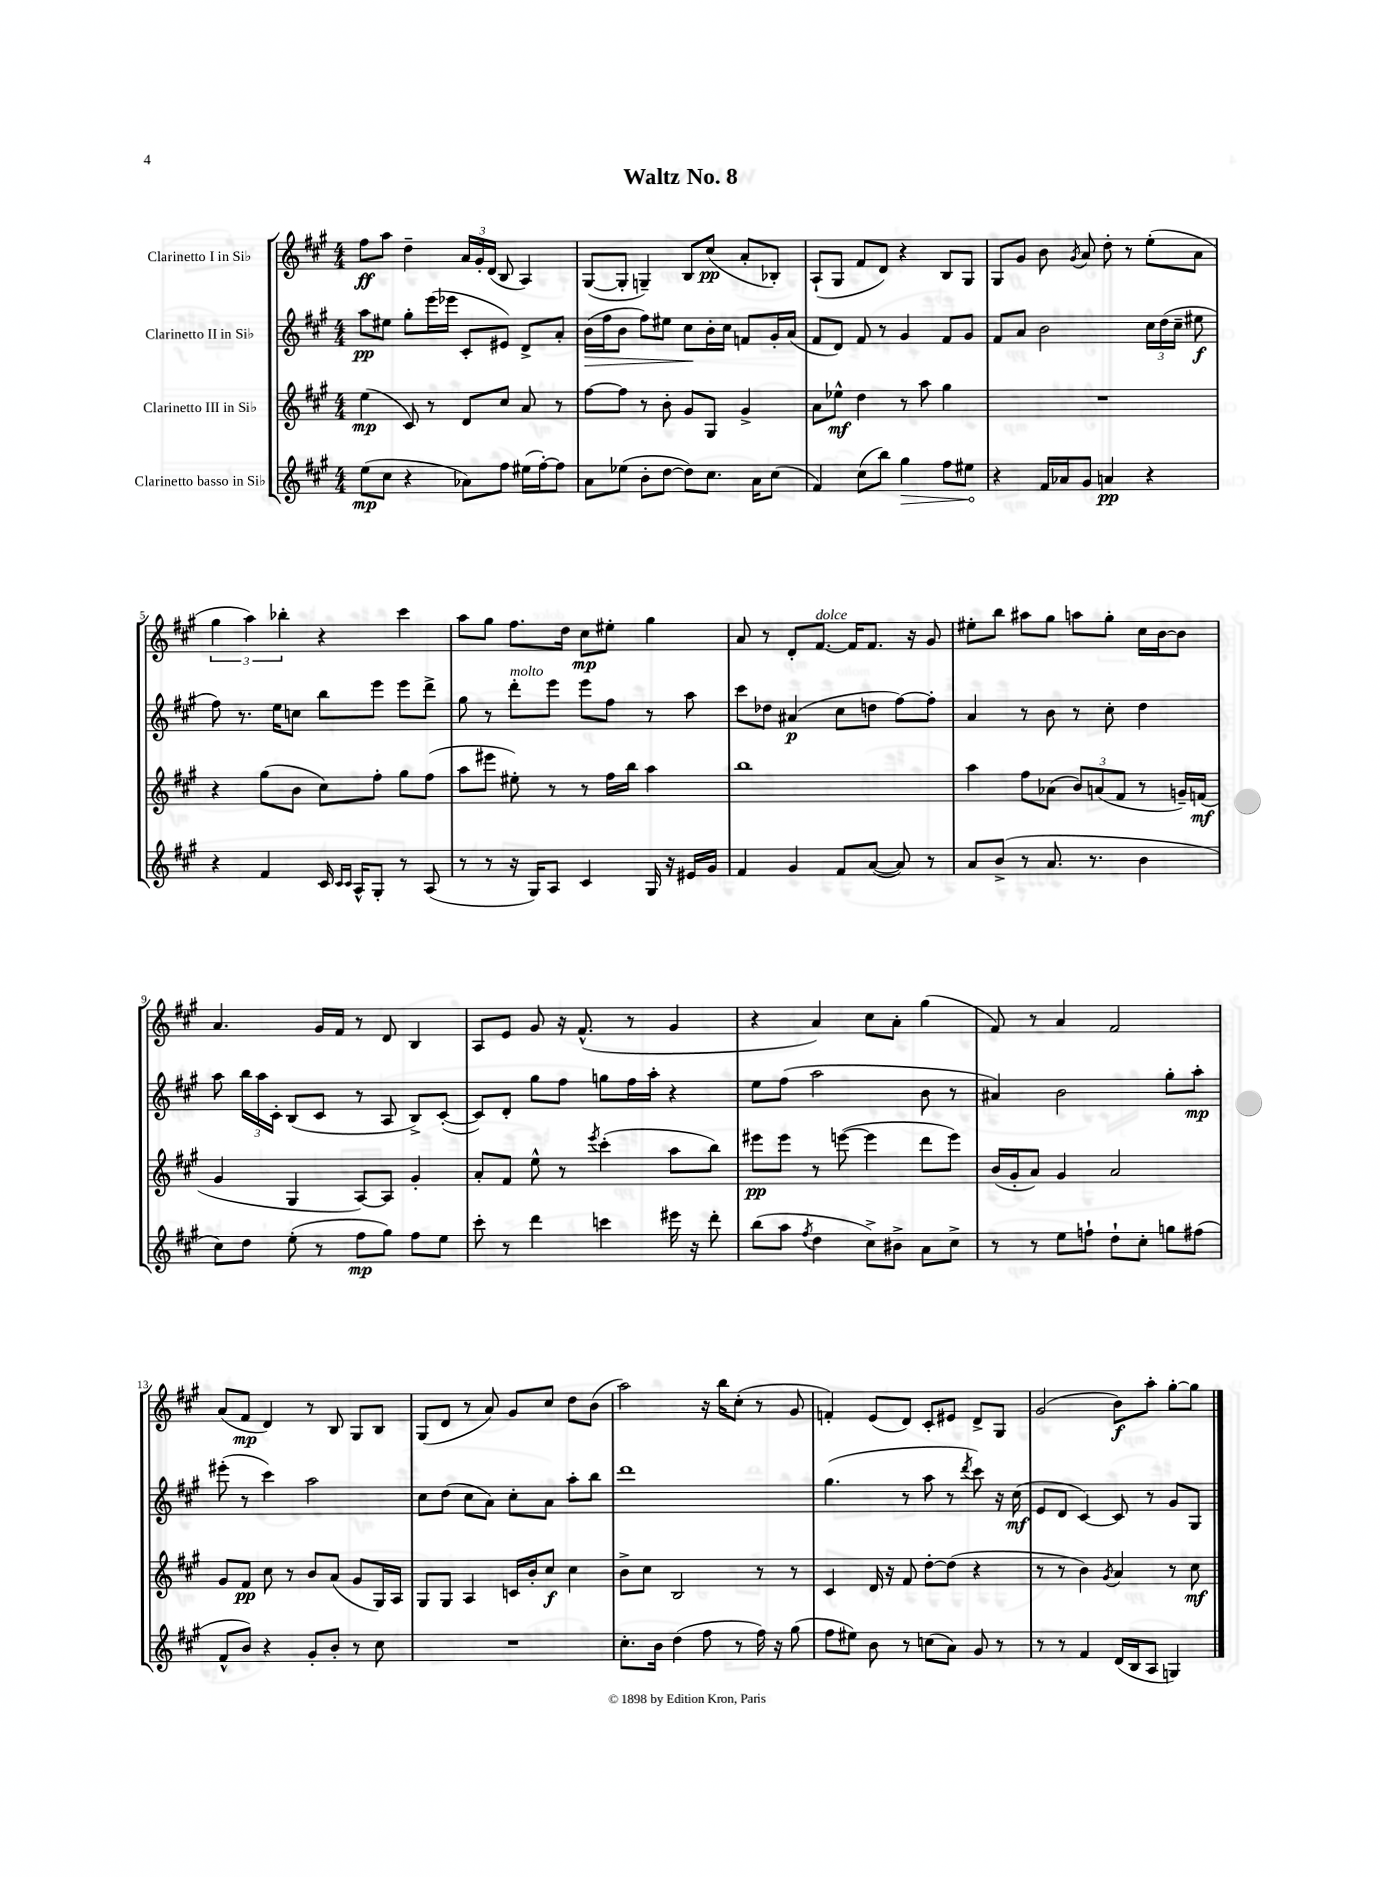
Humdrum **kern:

**kern	**kern	**kern	**kern
*staff4	*staff3	*staff2	*staff1
*clefG2	*clefG2	*clefG2	*clefG2
*k[f#c#g#]	*k[f#c#g#]	*k[f#c#g#]	*k[f#c#g#]
*M4/4	*M4/4	*M4/4	*M4/4
(8ee\L	(4ee\	8aa\L	8ff#\L
8cc#\J	.	8ee#\J	8aa\J
4r	8c#/)	8gg#'\L	4dd~\
.	8r	(16eee\L	.
.	.	16eee-\JJ	.
8a-\L)	8d/L	8c#'/L	24a/LL
.	.	.	24g#'/
.	.	.	(24d/JJ
8ff#\J	8cc#/J	8e#/J)	8B/
(16ee#\LL	8a/	8d^/L	4A/)
[16ff#'\J)	.	.	.
8ff#\]J	8r	8a'/J	.
=	=	=	=
8a\L	[8ff#\L	(16b\LL	([8G#/L
.	.	16ff#\J	.
(8ee-\J	8ff#\]J	8b\J	8G#'/]J
8b'\L	8r	8ff#\L)	4G~/)
[8dd\J	8b'\	8ee#\J	.
8dd\]L)	8g#/L	8cc#\L	8B/L
8.cc#\J	8G#/J	16b'\L	(8cc#/J
.	.	16cc#\JJ	.
.	4g#^/	8f/L	8a'/L
16a\LK	.	.	.
(8cc#\J	.	16g#'/L	8B-'/J)
.	.	(16a/JJ	.
=	=	=	=
4f#/)	8a\L	8f#/L	(8A`/L
.	8ee-^^\J	8d/J)	8G#/J
(8cc#\L	4dd\	8f#/	8f#/L
8bb\J)	.	8r	8d/J)
4gg#\	8r	4g#/	4r
.	8aa\	.	.
8ff#\L	4gg#\	8f#/L	8B/L
8ee#\J	.	8g#/J	8G#/J
=	=	=	=
4r	1r	8f#/L	8G#/L
.	.	8a/J	8g#/J
16f#/LL	.	2b\	8b\
16a-/J	.	.	.
.	.	.	8qg#/
8g#/J	.	.	8a/
4a/	.	.	8dd'\
.	.	.	8r
4r	.	24cc#\LL	(8ee'\L
.	.	(24dd\	.
.	.	24cc#~\JJ	.
.	.	8ee#\	8a\J
=	=	=	=
4r	4r	8ff#\)	6gg#\
.	.	8.r	.
.	.	.	6aa\)
4f#/	(8gg#\L	.	.
.	.	16ee\LK	.
.	.	.	6bb-'\
.	8b\J	8cc\J	.
16c#/	8cc#\L)	8bb\L	4r
16qqc#/LL	.	.	.
16qqc#/JJ	.	.	.
16A^^/LK	.	.	.
8G#'/J	8ff#'\J	8eee\J	.
8r	8gg#\L	8eee\L	4ccc#\
(8A/	(8ff#\J	8ddd^\J	.
=	=	=	=
8r	8aa\L	8gg#\	8aa\L
8r	8eee#\J	8r	8gg#\J
16r	8ee#'\)	8ddd'\L	8.ff#\L
16G#/LK)	.	.	.
8A/J	8r	8eee\J	.
.	.	.	16dd\Jk
4c#/	8r	8eee\L	8cc#\L
.	16ff#\LL	8ff#\J	8ee#'\J
.	16bb\JJ	.	.
16G#/	4aa\	8r	4gg#\
16r	.	.	.
16e#/LL	.	8aa\	.
16g#/JJ	.	.	.
=	=	=	=
4f#/	1bb	8ccc#\L	8a/
.	.	8dd-\J	8r
4g#/	.	(4a#/	8d'/L
.	.	.	[8.f#/J
8f#/L	.	8cc#\L	.
.	.	.	16f#/]LK
([8a/J	.	8dd\J	8.f#/J
8a/])	.	[8ff#\L)	.
.	.	.	16r
8r	.	8ff#'\]J	8g#/
=	=	=	=
8a/L	4aa\	4a/	8ee#'\L
(8b^/J	.	.	8bb\J
8r	8ff#\L	8r	8aa#\L
8.a/	(8a-\J	8b\	8gg#\J
.	12b/L)	8r	8aa\L
8.r	.	.	.
.	(12a/	.	.
.	.	8cc#'\	8gg#'\J
.	12f#/J	.	.
4b\	8r	4dd\	16cc#\LL
.	.	.	[16b\J
.	16g~/LL)	.	8b\]J
.	(16f/JJ	.	.
=	=	=	=
8cc#\L)	4g#/	8aa\	4.a/
8dd\J	.	24bb\LL	.
.	.	24aa\	.
.	.	24c#'\JJ	.
(8ee'\	4G#/	(8B/L	.
8r	.	8c#/J	16g#/LL
.	.	.	16f#/JJ
8ff#\L	[8A/L)	8r	8r
8gg#\J)	8A/]J	8A/	8d/
8ff#\L	4g#'/	8B^/L)	4B/
8ee\J	.	([8c#'/J	.
=	=	=	=
8ccc#'\	8a'/L	8c#/]L)	8A/L
8r	8f#/J	8d'/J	8e/J
4ddd\	8ee^^\	8gg#\L	8g#/
.	8r	8ff#\J	16r
.	.	.	(8.f#^^/
.	8qeee/	.	.
4ccc\	(4ccc#'\	8gg\L	.
.	.	16ff#\L	8r
.	.	16aa'\JJ	.
16eee#\	8aa\L	4r	4g#/
16r	.	.	.
8ddd'\	8bb\J)	.	.
=	=	=	=
(8bb\L	8eee#\L	8ee\L	4r
8aa\J	8eee#\J	(8ff#\J	.
8qff#/	.	.	.
4dd\	8r	2aa\	4a/)
.	([8eee\	.	.
8cc#^\L)	4eee\]	.	8cc#\L
8b#^\J	.	.	8a'\J
8a\L	8ddd\L	8b\	(4gg#\
8cc#^\J	8eee\J)	8r	.
=	=	=	=
8r	(16b/LL	4a#/)	8f#/)
.	16g#'/J	.	.
8r	8a/J)	.	8r
8ee\L	4g#/	2b\	4a/
8ff`\J	.	.	.
8dd`\L	2a/	.	2f#/
8cc#'\J	.	.	.
8gg\L	.	8gg#'\L	.
(8ff#\J	.	8aa'\J	.
=	=	=	=
8f#^^/L	8g#/L	(8eee#'\	(8a/L
8b/J)	8f#/J	8r	8f#/J
4r	8cc#\	4ccc#\)	4d/)
.	8r	.	.
8g#'/L	8b/L	2aa\	8r
8b'/J	(8a/J	.	8B/
8r	8g#/L	.	8G#/L
8cc#\	16G#/L)	.	8B/J
.	16A/JJ	.	.
=	=	=	=
1r	8G#/L	8cc#\L	(8G#/L
.	8G#/J	(8dd\J	8d/J
.	4A/	8cc#\L	8r
.	.	8a\J)	8a/)
.	16c/LL	8cc#'\L	8g#/L
.	16b'/J	.	.
.	8cc#/J	8a\J	8cc#/J
.	4cc#\	8aa'\L	8dd\L
.	.	8bb\J	(8b\J
=	=	=	=
8.cc#'\L	8b^\L	1ddd	2aa\)
.	8cc#\J	.	.
16b\Jk	.	.	.
(4dd\	2B/	.	.
8ff#\	.	.	16r
.	.	.	16bb\LK
8r	.	.	(8cc#'\J
16ff#\)	8r	.	8r
16r	.	.	.
(8gg#\	8r	.	8g#/
=	=	=	=
8ff#\L	4c#/	(4.gg#\	4f'/)
8ee#\J)	.	.	.
8b\	16d/	.	(8e/L
.	16r	.	.
8r	8f#/	8r	8d/J)
(8cc\L	[8dd'\L	8aa\	8c#'/L
8a\J)	(8dd\]J	8r	8e#/J
.	.	8qddd/	.
8g#/	4r	8ccc#\)	8d^/L
8r	.	16r	8G#/J
.	.	(16cc#\	.
=	=	=	=
8r	8r	8e/L	(2g#/
8r	8r	8d/J	.
4f#/	4b\)	[4c#/)	.
.	8qg#/	.	.
(16d/LL	4a/	8c#/]	8b\L)
16B/J	.	.	.
8A/J	.	8r	8aa'\J
4G/)	8r	8g#/L	[8gg#'\L
.	8cc#\	8G#/J	8gg#\]J
==	==	==	==
*-	*-	*-	*-
